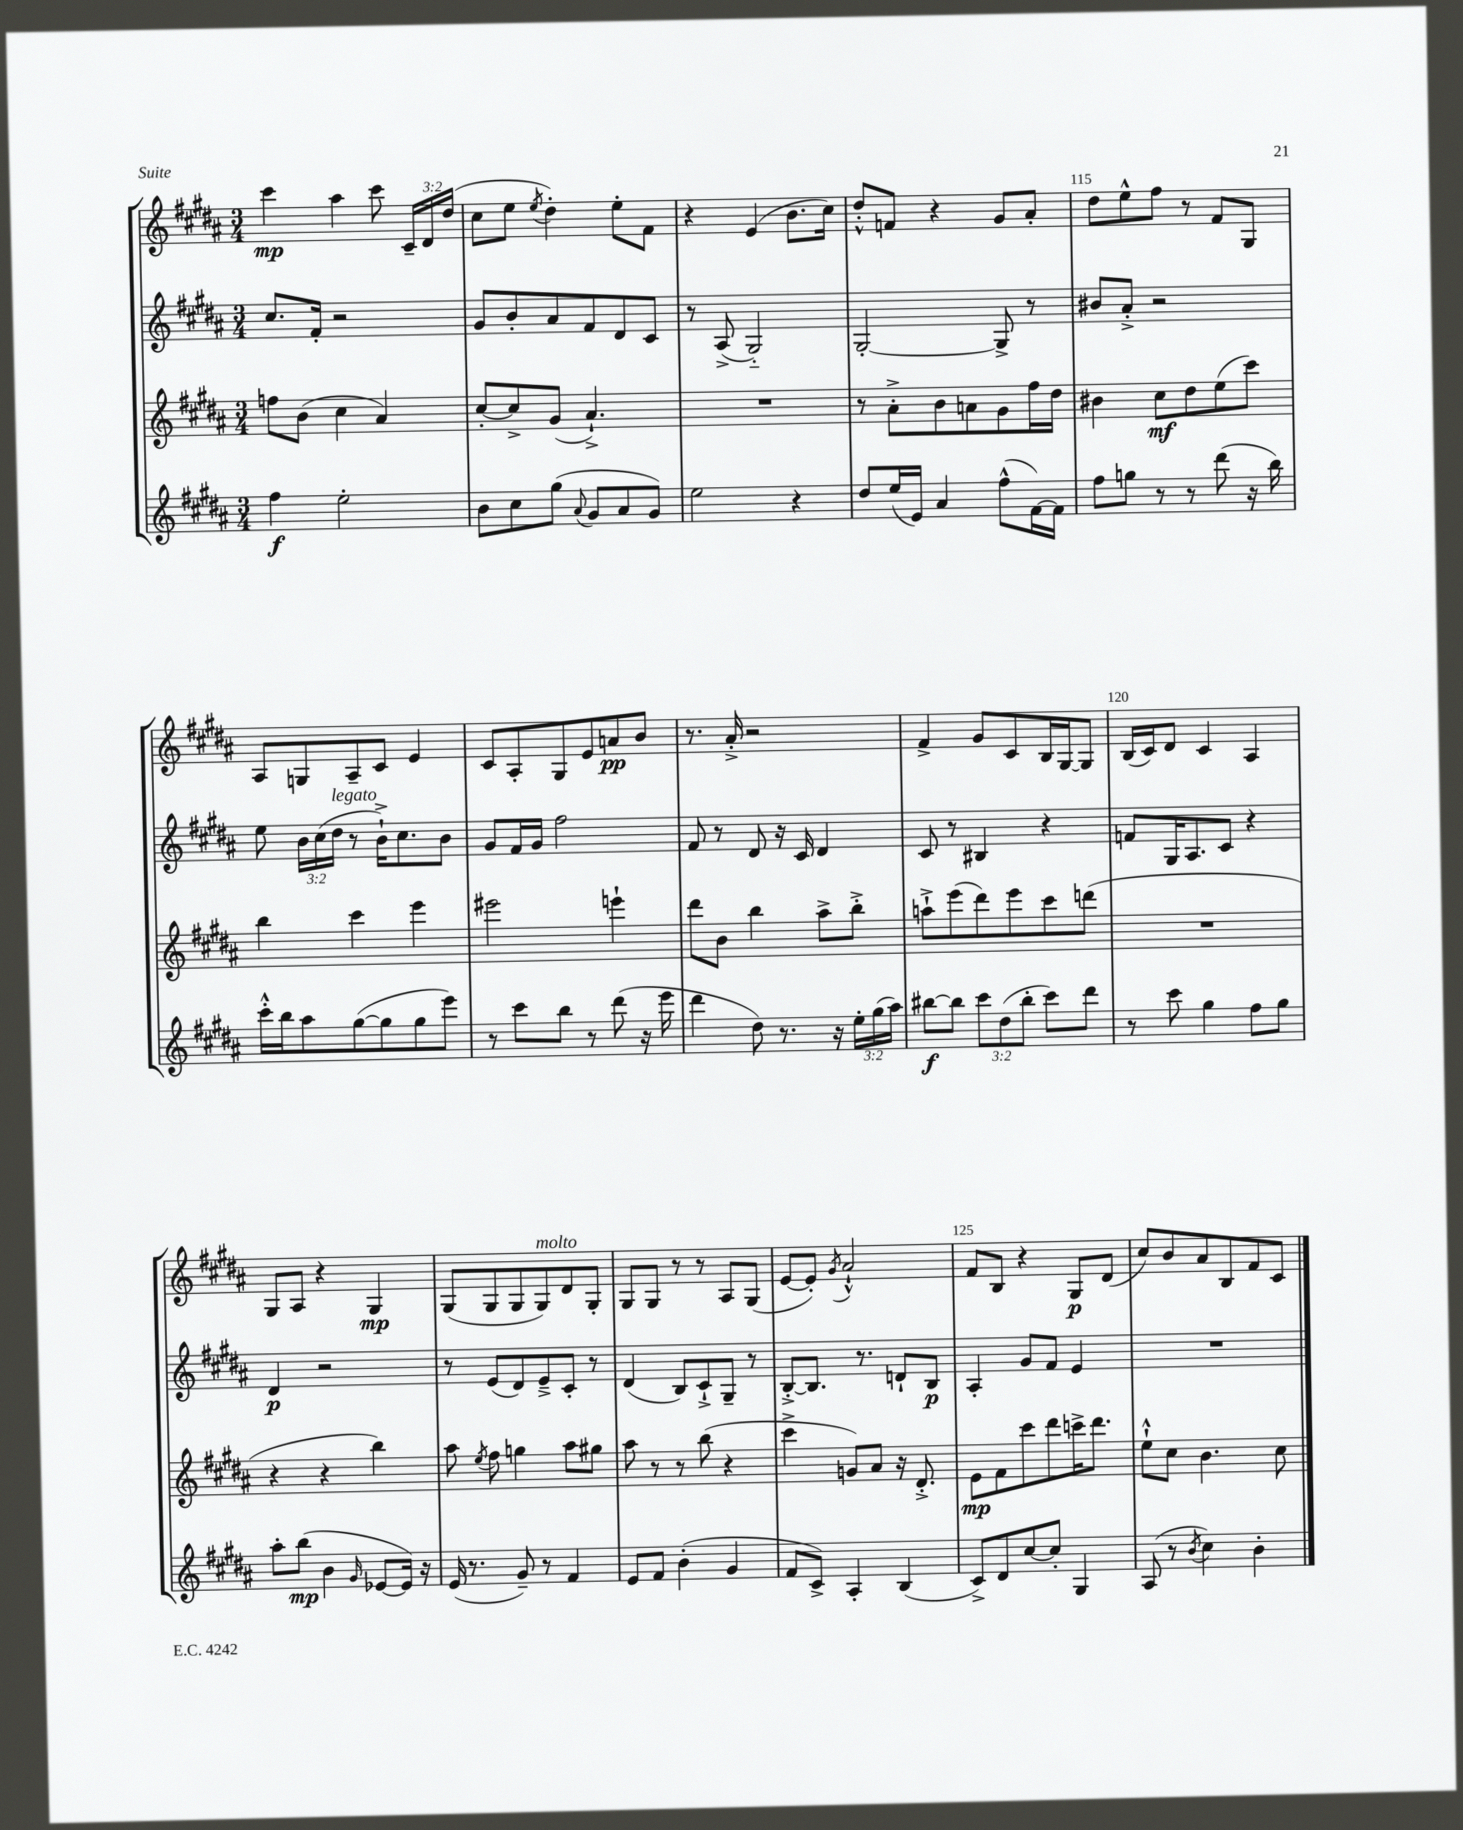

**kern	**kern	**kern	**kern
*staff4	*staff3	*staff2	*staff1
*clefG2	*clefG2	*clefG2	*clefG2
*k[f#c#g#d#a#]	*k[f#c#g#d#a#]	*k[f#c#g#d#a#]	*k[f#c#g#d#a#]
*M3/4	*M3/4	*M3/4	*M3/4
4ff#\	8ff\L	8.cc#/L	4ccc#\
.	(8b\J	.	.
.	.	16f#'/Jk	.
2ee'\	4cc#\	2r	4aa#\
.	4a#/)	.	8ccc#\
.	.	.	24c#~/LL
.	.	.	24d#/
.	.	.	(24dd#/JJ
=	=	=	=
8b\L	[8cc#'/L	8g#/L	8cc#\L
8cc#\	8cc#^/]	8b'/	8ee\J
.	.	.	8qee/
(8gg#\J	(8g#/J	8a#/	4dd#'\)
8qqa#/	.	.	.
8g#/L	4.a#`^/)	8f#/	.
8a#/	.	8d#/	8ee'\L
8g#/J)	.	8c#/J	8f#\J
=	=	=	=
2ee\	2.r	8r	4r
.	.	(8A#^/	.
.	.	2G#'~/)	(4e/
4r	.	.	8.b\L
.	.	.	16cc#\Jk)
=	=	=	=
8dd#/L	8r	[2G#'/	8dd#'^^/L
(16ee/L	8a#'^\L	.	8f/J
16e/JJ)	.	.	.
4a#/	8b\	.	4r
.	8a\	.	.
(8ff#^^\L	8g#\	8G#^/]	8g#/L
[16f#\L)	16ff#\L	8r	8a#'/J
16f#\]JJ	16dd#\JJ	.	.
=	=	=	=
8ff#\L	4b#\	8b#/L	8dd#\L
8gg\J	.	8a#'^/J	8ee^^\
8r	8cc#\L	2r	8ff#\J
8r	8dd#\	.	8r
(8ddd#\	(8ee\	.	8f#/L
16r	8ccc#\J)	.	8G#/J
16bb\)	.	.	.
=	=	=	=
16ccc#'^^\LL	4bb\	8ee\	8A#/L
16bb\J	.	.	.
8aa#\	.	24b\LL	8G/
.	.	(24cc#\	.
.	.	24dd#\JJ	.
([8gg#\	4ccc#\	8r	8A#~/
8gg#\]	.	16b`^\LK)	8c#/J
.	.	8.cc#\	.
8gg#\	4eee\	.	4e/
8eee\J)	.	8b\J	.
=	=	=	=
8r	2eee#\	8g#/L	8c#/L
8ccc#\L	.	16f#/L	8A#'/
.	.	16g#/JJ	.
8bb\J	.	2ff#\	8G#/
8r	.	.	8e/
(8ddd#\	4eee`\	.	8a/
16r	.	.	8b/J
16eee\	.	.	.
=	=	=	=
4ddd#\	8ddd#\L	8f#/	8.r
.	8b\J	8r	.
.	.	.	16a#'^/
8dd#\)	4bb\	8d#/	2r
8.r	.	16r	.
.	.	16c#/	.
.	8aa#^\L	4d#/	.
16r	.	.	.
24ee'\LL	8bb'^\J	.	.
(24gg#\	.	.	.
24aa#\JJ)	.	.	.
=	=	=	=
[8bb#\L	8aa`^\L	8c#/	4f#^/
8bb#\]J	(8eee\	8r	.
12ccc#\L	8ddd#\)	4B#/	8g#/L
(12dd#\	.	.	.
.	8eee\	.	8c#/
12bb#'\J	.	.	.
8ccc#\L)	8ccc#\	4r	16B/L
.	.	.	[16G#/J
8ddd#\J	(8ddd\J	.	8G#/]J
=	=	=	=
8r	2.r	8f/L	(16B/LL
.	.	.	16c#/J)
8ccc#\	.	16G#/K	8d#/J
.	.	8.A#/	.
4gg#\	.	.	4c#/
.	.	8c#/J	.
8ff#\L	.	4r	4A#/
8gg#\J	.	.	.
=	=	=	=
8aa#'\L	4r	4d#/	8G#/L
(8bb\J	.	.	8A#/J
4b\	4r	2r	4r
16qqg#/	.	.	.
[8e-/L	4bb\)	.	4G#/
16e-/]Jk)	.	.	.
16r	.	.	.
=	=	=	=
(16e/	8aa#\	8r	(8G#/L
8.r	.	.	.
.	8qee/	.	.
.	8ff#\	(8e/L	8G#/
8g#~/)	4gg\	8d#/)	8G#/
8r	.	8e~^/	8G#/)
4f#/	8aa#\L	8c#'/J	8d#/
.	8gg#\J	8r	8G#'/J
=	=	=	=
8e/L	8aa#\	(4d#/	8G#/L
8f#/J	8r	.	8G#/J
(4b'\	8r	8B/L)	8r
.	(8bb\	8c#`^/	8r
4g#/	4r	8G#~/J	8A#/L
.	.	8r	(8G#/J
=	=	=	=
8f#/L	4ccc#^\	[8B'^/L	[8e/L
8c#^/J)	.	8.B/]J	8e'/]J)
.	.	.	8qg#/
4A#'/	8g/L)	.	2a#`^^/
.	.	8.r	.
.	8a#/J	.	.
(4B/	16r	8d`/L	.
.	8.d#'^/	.	.
.	.	8B/J	.
=	=	=	=
8c#^/L)	8e\L	4A#'/	8f#/L
8d#/	8f#\	.	8B/J
[8cc#/	8ccc#\	8g#/L	4r
8cc#'/]J	8ddd#\	8f#/J	.
4G#/	16ccc^\K	4e/	8G#/L
.	8.ddd#\J	.	.
.	.	.	(8d#/J
=	=	=	=
(8A#/	8ee`^^\L	2.r	8cc#/L)
8r	8cc#\J	.	8b/
8qb/	.	.	.
4cc#\)	4.b\	.	8a#/
.	.	.	8B/
4b'\	.	.	8f#/
.	8cc#\	.	8c#/J
==	==	==	==
*-	*-	*-	*-
